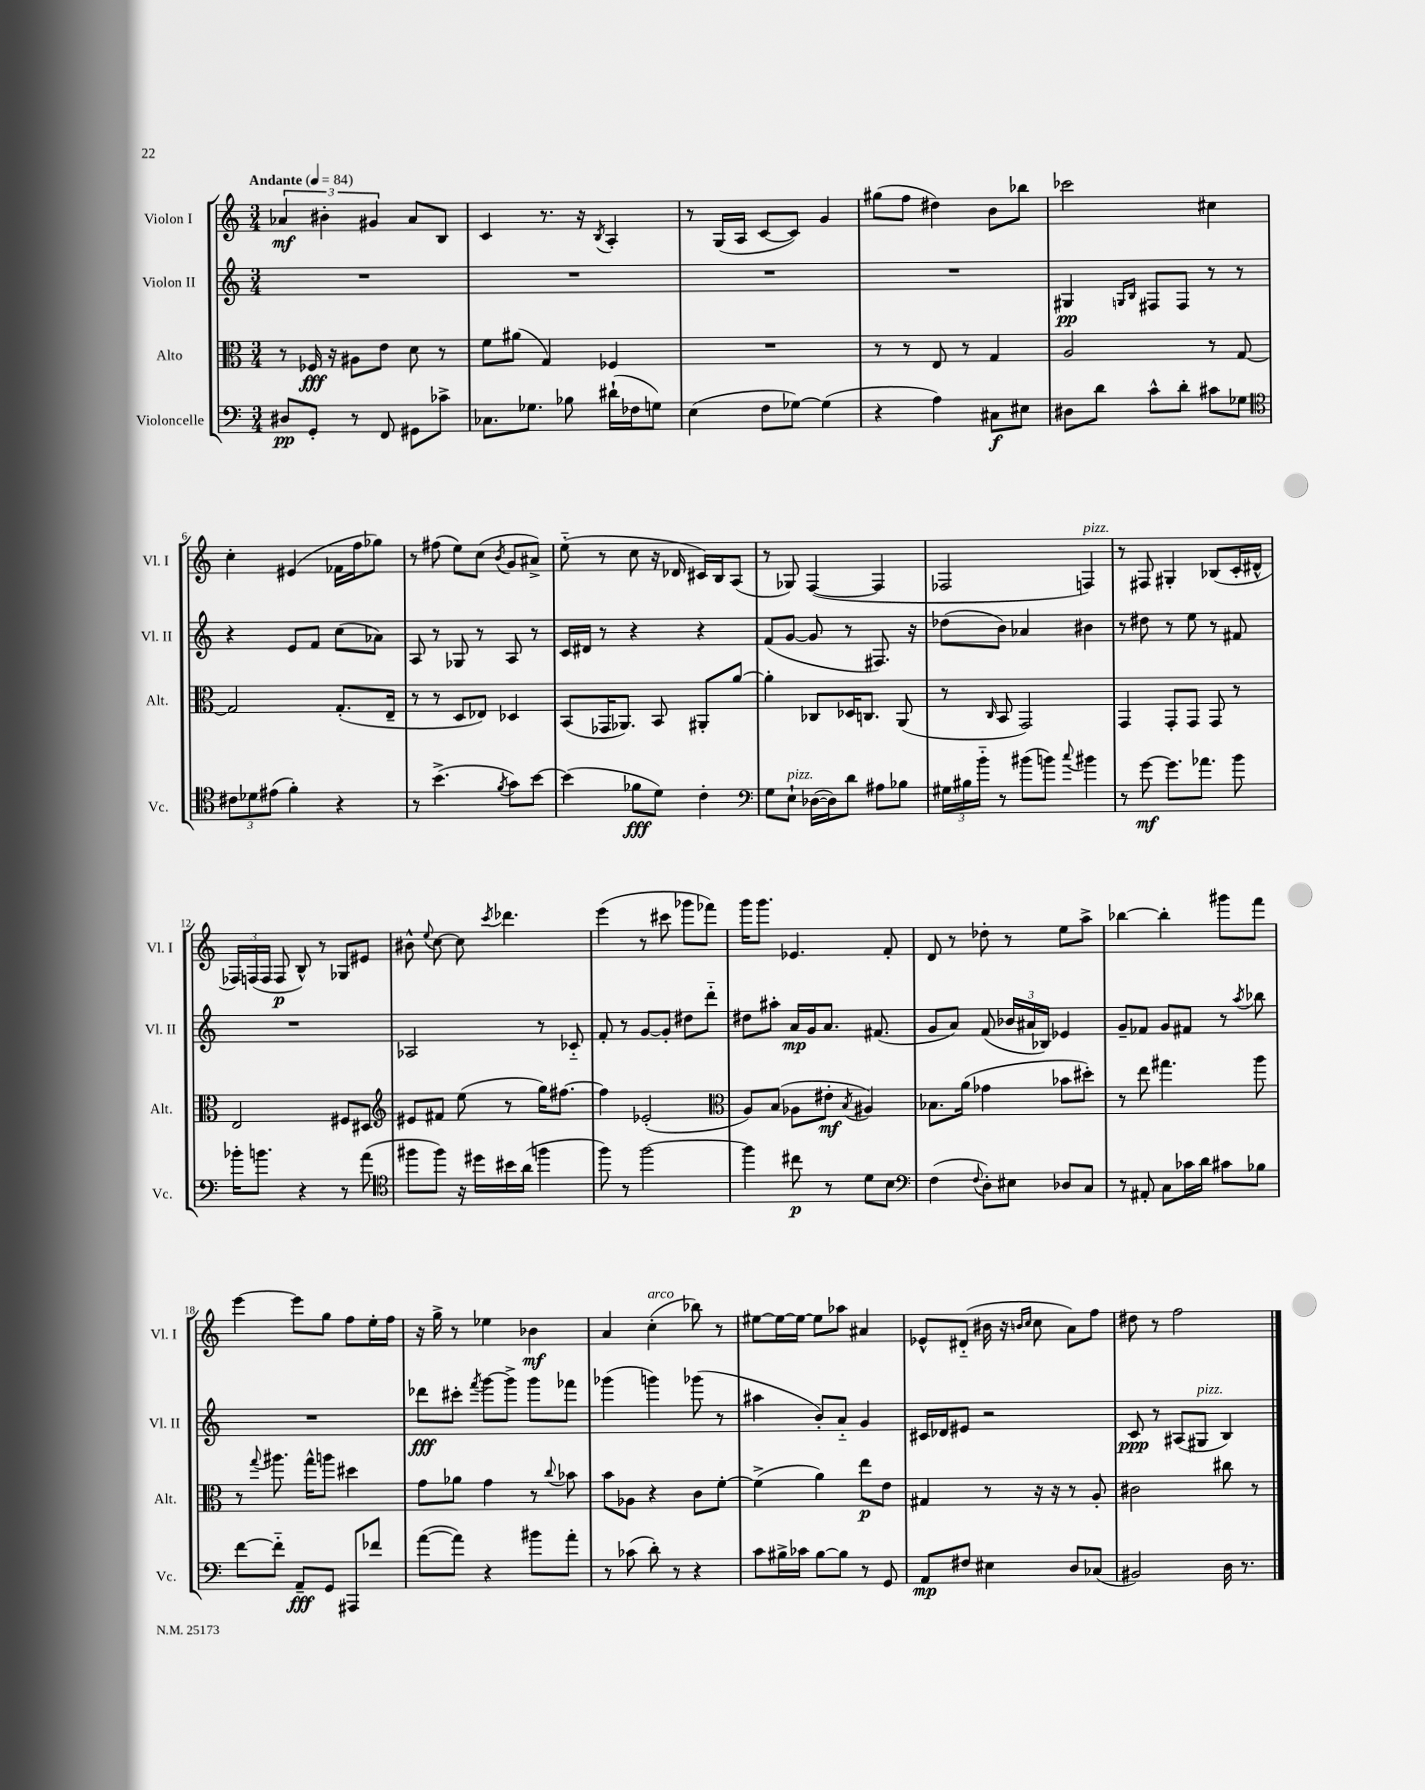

**kern	**kern	**kern	**kern
*staff4	*staff3	*staff2	*staff1
*clefF4	*clefC3	*clefG2	*clefG2
*k[]	*k[]	*k[]	*k[]
*M3/4	*M3/4	*M3/4	*M3/4
*MM84	*MM84	*MM84	*MM84
8D#/L	8r	2.r	6a-/
8GG'/J	16F-/	.	.
.	.	.	6b#'\
.	16r	.	.
8r	8A#\L	.	.
.	.	.	6g#/
8FF/	8e\J	.	.
8GG#\L	8d\	.	8a-/L
8c-^\J	8r	.	8B/J
=	=	=	=
8.C-\L	8f\L	2.r	4c/
.	(8a#\J	.	.
8.G-\J	.	.	.
.	4G/)	.	8.r
8B-\	.	.	.
.	.	.	16r
.	.	.	8qB/
(16d#`\LL	4F-/	.	4A'/
16F-\J	.	.	.
8G\J)	.	.	.
=	=	=	=
(4E\	2.r	2.r	8r
.	.	.	(16G/LL
.	.	.	16A/JJ
8F\L	.	.	[8c/L
[8G-\J)	.	.	8c/]J)
(4G-\]	.	.	4g/
=	=	=	=
4r	8r	2.r	(8gg#\L
.	8r	.	8ff\J
4A\)	8E/	.	4dd#\)
.	8r	.	.
8C#\L	4G/	.	8b\L
8E#\J	.	.	8bb-\J
=	=	=	=
8D#\L	2A/	4G#/	2ccc-\
8d\J	.	.	.
.	.	16qqG/LL	.
.	.	16qqB/JJ	.
8c^^\L	.	8F#/L	.
8d'\J	.	8F#/J	.
8c#\L	8r	8r	4cc#\
8G-\J	[8G/	8r	.
=	=	=	=
*clefC4	*	*	*
12c#\L	2G/]	4r	4cc'\
12d-\	.	.	.
(12e#\J	.	.	.
4f'\)	.	8e/L	(4e#/
.	.	8f/J	.
4r	(8.G'/L	(8cc\L	16f-\LL
.	.	.	16ff\J
.	.	8a-\J)	8gg-\J)
.	16E~/Jk	.	.
=	=	=	=
8r	8r	8A/	8r
(4.b^\	8r	8r	(8ff#\
.	8D/L	8G-/	8ee\L)
.	8E-/J)	8r	(8cc\J
8qf/	.	.	8qb/
8g\L)	4D-/	8A/	8g/L
[8b\J	.	8r	8a#^/J)
=	=	=	=
(4b\]	(8BB/L	16c/LL	(8ee'~\
.	.	16d#/JJ	.
.	16GG-/K	8r	8r
.	8.AA-/J)	.	.
8f-\L	.	4r	8cc\
8d\J)	8BB/	.	16r
.	.	.	16d-/
4c'\	8AA#'/L	4r	16c#/LL)
.	.	.	16B/J
.	[8a/J	.	(8A/J
=	=	=	=
*clefF4	*	*	*
8G\L	4a'\]	(8f/L	8r
8E`\J	.	[8g/J	8G-/)
([16D-\LL	8C-/L	8g/]	([4F/
16D-\]J)	.	.	.
8d\J	16D-/K	8r	.
.	8.C/J	.	.
8A#\L	.	8.F#/)	4F/]
8B-\J	(8AA/	.	.
.	.	16r	.
=	=	=	=
24G#\LL	8r	(8dd-\L	2F-/
24B#\	.	.	.
24b'~\JJ	.	.	.
.	16qqC/	.	.
8r	8BB/	8b\J)	.
(8b#\L	2GG/)	4a-/	.
8b\J)	.	.	.
8qqcc/	.	.	.
4b#\	.	4b#\	4F/)
=	=	=	=
8r	4GG/	8r	8r
[8g\	.	8dd#\	8F#/
8.g\]L	8GG'/L	8r	4G#'/
.	8GG/J	8ee\	.
8.a-\J	.	.	.
.	8GG/	8r	(8B-/L
8b\	8r	8f#/	16c'/L
.	.	.	16d#^^/JJ
=	=	=	=
16b-'\LK	2E/	2.r	24F-/LL)
.	.	.	(24F/
8.b\J	.	.	.
.	.	.	24F/JJ
.	.	.	8F/
4r	.	.	8B^^/)
.	.	.	8r
8r	8F#/L	.	8G-/L
(8a\	8D#/J	.	8e#/J
=	=	=	=
*clefC4	*clefG2	*	*
8ff#\L	8e#/L	2A-/	8b#^^\
.	.	.	8qqee/
8ff#\J)	8f#/J	.	[8cc\
16r	(8ee\	.	8cc\]
16dd#\LL	.	.	.
.	.	.	8qccc/
16b#\	8r	.	4.ddd-\
(16a\JJ	.	.	.
4ff\	16gg\LK)	8r	.
.	[8.ff#\J	.	.
.	.	8c-'~/	.
=	=	=	=
8ff\)	4ff#\]	8f'/	(4eee\
8r	.	8r	.
[2ff\	(2e-'/	[8g/L	8r
.	.	8g'/]J	8ccc#\
.	.	8dd#\L	8ggg-\L
.	.	8ddd'~\J	8fff-\J)
=	=	=	=
*	*clefC3	*	*
4ff\]	8A/L)	8dd#\L	16ggg\LK
.	.	.	8.ggg\J
.	(8B/J	8aa#'\J	.
8cc#\	8A-\L	16a/LL	4.e-/
.	.	16g/J	.
8r	8e#'\J	8.a/J	.
.	8qB/	.	.
8d\L	4A#/)	.	.
.	.	(8.f#/	.
8B\J	.	.	8f'/
=	=	=	=
*clefF4	*	*	*
(4F\	8.B-\L	8g/L	8d/
.	.	8a/J)	8r
.	(16a\Jk	.	.
8qqF/	.	.	.
8D'\L)	4g-\	(8f/	8dd-'\
8E#\J	.	24b-/LL	8r
.	.	24a#/	.
.	.	24B-/JJ)	.
8D-/L	8b-\L	4e-/	8ee\L
8C/J	8dd#'\J)	.	8aa^\J
=	=	=	=
8r	8r	8g~/L	[4bb-\
8AA#'/	8ee\	8f-/J	.
8C\L	4.gg#\	8g/L	4bb-'\]
16c-\L	.	8f#/J	.
16d\JJ	.	.	.
8c#\L	.	8r	8ggg#\L
.	.	8qaa/	.
8B-\J	8aa\	8bb-\	8fff\J
=	=	=	=
[8f\L	8r	2.r	[4eee\
.	8qqgg/	.	.
8f'~\]J	8.aa#\	.	.
8AA~/L	.	.	8eee\]L
.	16gg^^\LK	.	.
8GG/J	8aa\J	.	8gg\J
8AAA#/L	4dd#\	.	8ff\L
8f-/J	.	.	16ee'\L
.	.	.	16ff\JJ
=	=	=	=
([8a\L	8g\L	8ddd-\L	16r
.	.	.	16gg^\
8a\]J)	8a-\J	8ccc#'\J	8r
.	.	8qfff/	.
4r	4g\	[8ggg\L	4ee-\
.	.	8ggg^\]J	.
8b#\L	8r	8ggg\L	4b-\
.	8qqcc/	.	.
8a'\J	8b-\	8fff-\J	.
=	=	=	=
8r	8b\L	(4ggg-\	4a/
(8c-\	8A-\J	.	.
8d'\)	4r	4ggg\)	(4cc'\
8r	.	.	.
4r	8c\L	(8ggg-\	8bb-\)
.	[8f'\J	8r	8r
=	=	=	=
8c\L	(4f^\]	4aa#\	[8ee#\L
16B#^\L	.	.	16ee#\_L
16c-\JJ	.	.	16ee#\_JJ
[8B#\L	4a\)	8b'/L)	8ee#\]L
8B#\]J	.	8a'~/J	8aa-\J
8r	8ee\L	4g/	4a#/
8GG/	8e\J	.	.
=	=	=	=
8AA/L	4G#/	16c#/LL	8e-^^/L
.	.	16d-/J	.
8F#/J	.	8e#/J	(8d#'~/J
4E#\	8r	2r	16b#\
.	.	.	16r
.	.	.	16qqb/LL
.	.	.	16qqcc/JJ
.	16r	.	8cc\
.	16r	.	.
8D/L	8r	.	8a\L)
(8C-/J	8A'/	.	8ff\J
=	=	=	=
2BB#/)	2c#\	8c/	8dd#\
.	.	8r	8r
.	.	(8A#/L	2ff\
.	.	8G#/J	.
16D\	8cc#\	4B/)	.
8.r	.	.	.
.	8r	.	.
==	==	==	==
*-	*-	*-	*-
